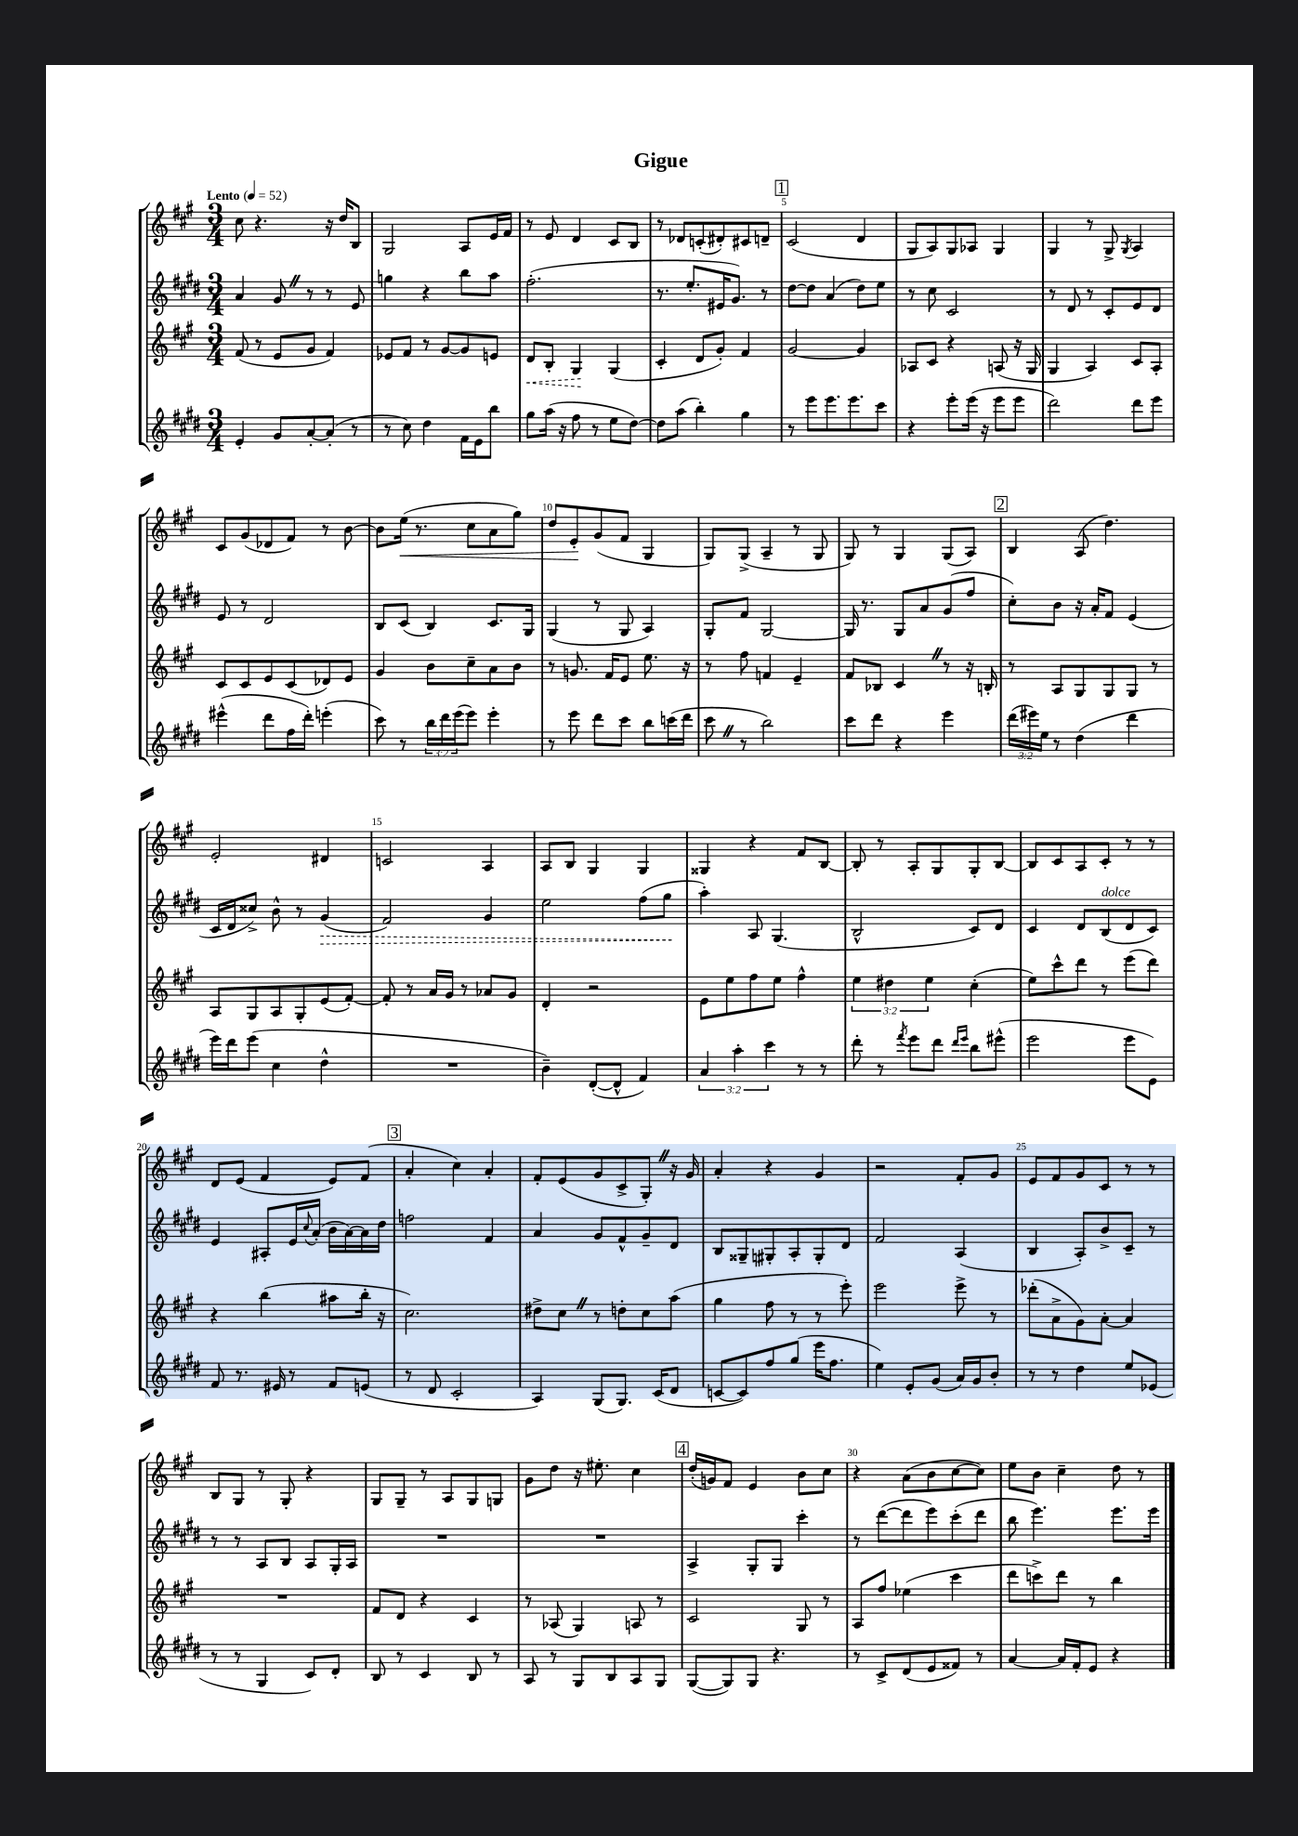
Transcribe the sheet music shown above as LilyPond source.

\header { title = "Gigue" }
<<
\new StaffGroup <<
\new Staff = "s0" {
    \clef treble \key a \major \numericTimeSignature \time 3/4 \tempo "Lento" 4 = 52
    cis''8 r4. r16 d''16 b8 |
    gis2 a8 e'16 fis'16 |
    r8 e'8 d'4 cis'8 b8 |
    r8 des'8 c'8-.( dis'8-.) cis'8 d'8-- |
    \mark \markup { \box "1" } cis'2( d'4 |
    gis8 a8) gis8 aes8 gis4 |
    gis4 r8 gis8-> \acciaccatura { gis8 } a4 |
    cis'8 gis'8( des'8 fis'8) r8 b'8~ |
    b'8 e''16\<( r8. cis''8 a'8 gis''8) |
    d''8 e'8-.\! gis'8( fis'8 gis4 |
    gis8) gis8->( a4-- r8 gis8 |
    gis8) r8 gis4 gis8( a8) |
    \mark \markup { \box "2" } b4 a8( d''4.) |
    e'2-. dis'4 |
    c'2 a4 |
    a8 b8 gis4 gis4 |
    gisis4 r4 fis'8 b8~ |
    b8-. r8 a8-. gis8 gis8-. b8~ |
    b8 cis'8 a8 cis'8-. r8 r8 |
    d'8 e'8( fis'4 e'8) fis'8( |
    \mark \markup { \box "3" } a'4-. cis''4) a'4-. |
    fis'8-. e'8( gis'8 cis'8-> gis8-.) \once \override BreathingSign.text = \markup { \musicglyph "scripts.caesura.straight" } \breathe r16 gis'16 |
    a'4-. r4 gis'4 |
    r2 fis'8-. gis'8 |
    e'8 fis'8 gis'8 cis'8 r8 r8 |
    b8 gis8 r8 gis8-. r4 |
    gis8 gis8-- r8 a8 gis8 g8 |
    gis'8 d''8 r16 eis''8.-. cis''4 |
    \mark \markup { \box "4" } d''16-.( g'16) fis'8 e'4 b'8 cis''8 |
    r4 a'8( b'8 cis''8~ cis''8) |
    e''8 b'8 cis''4-- d''8 r8 \bar "|." |
}
\new Staff = "s1" {
    \clef treble \key e \major \numericTimeSignature \time 3/4
    a'4 gis'8 \once \override BreathingSign.text = \markup { \musicglyph "scripts.caesura.straight" } \breathe r8 r8 e'8 |
    g''4 r4 b''8 a''8 |
    fis''2.-.( |
    r8. e''8.-. eis'16 gis'8.) r8 |
    \mark \markup { \box "1" } dis''8~ dis''8 a'4( dis''8) e''8 |
    r8 cis''8 cis'2 |
    r8 dis'8 r8 cis'8-. e'8 dis'8 |
    e'8 r8 dis'2 |
    b8 cis'8( b4) cis'8. gis16 |
    gis4( r8 gis8 a4) |
    gis8-. fis'8 gis2~ |
    gis16 r8. gis8 a'8 gis'8( fis''8 |
    \mark \markup { \box "2" } cis''8-.) b'8 r16 a'16-. fis'8 e'4( |
    cis'16 dis'16 cisis''8->) b'8-^ r8 \once \override Hairpin.style = #'dashed-line gis'4\>( |
    fis'2) gis'4 |
    e''2 fis''8( gis''8\! |
    a''4-.) a8 gis4.( |
    b2-^ cis'8) dis'8 |
    cis'4 dis'8 b8^\markup { \italic "dolce" }( dis'8 cis'8) |
    e'4 ais8-. e'16 \appoggiatura { cis''8 } a'16-.( b'16 a'16~) a'16 dis''16 |
    \mark \markup { \box "3" } f''2 fis'4 |
    a'4 gis'8 fis'8-^ gis'8-- dis'8 |
    b8 gisis8-- gis8-. a8-. gis8-. dis'8 |
    fis'2 a4( |
    b4 a8-.) b'8-> cis'8-- r8 |
    r8 r8 a8 b8 a8 gis16-. a16 |
    R2. |
    R2. |
    \mark \markup { \box "4" } a4-> gis8-. gis8 cis'''4-. |
    r8 dis'''8~( dis'''8 e'''8) cis'''8-.( dis'''8 |
    b''8 e'''4.) e'''8. e'''16 \bar "|." |
}
\new Staff = "s2" {
    \clef treble \key a \major \numericTimeSignature \time 3/4 \override Staff.TupletNumber.text = #tuplet-number::calc-fraction-text
    fis'8( r8 e'8 gis'8 fis'4) |
    ees'8 fis'8 r8 gis'8~ gis'8 e'8 |
    \once \override Hairpin.style = #'dashed-line d'8\< b8-. gis4\! gis4( |
    cis'4-. d'8 gis'8-.) fis'4 |
    \mark \markup { \box "1" } gis'2~ gis'4 |
    aes8 cis'8 r4 a8( r16 gis16 |
    gis4 a4) cis'8 a8-. |
    cis'8 cis'8 e'8 cis'8( des'8) e'8 |
    gis'4 b'8 cis''8-- a'8 b'8 |
    r8 g'8. fis'16 e'8 e''8. r16 |
    r8 fis''8 f'4 e'4-- |
    fis'8 bes8 cis'4 \once \override BreathingSign.text = \markup { \musicglyph "scripts.caesura.straight" } \breathe r8 r16 b16-. |
    \mark \markup { \box "2" } r8 a8 gis8 gis8 gis8 r8 |
    a8 gis8 a8 gis8-. e'8( fis'8~-.) |
    fis'8-. r8 a'16 gis'16 r8 aes'8 gis'8 |
    d'4-. r2 |
    e'8 e''8 fis''8 e''8 fis''4-^ |
    \tuplet 3/2 { e''4 dis''4 e''4 } cis''4-.( |
    e''8) cis'''8-^ d'''8 r8 e'''8( d'''8) |
    r4 b''4( ais''8 b''16-. r16 |
    \mark \markup { \box "3" } cis''2.) |
    dis''8-> cis''8 \once \override BreathingSign.text = \markup { \musicglyph "scripts.caesura.straight" } \breathe r8 d''8-. cis''8 a''8( |
    gis''4 fis''8 r8 r8 e'''8-.) |
    e'''2 e'''8-> r8 |
    des'''8-.( a'8-> gis'8) a'8~-. a'4 |
    R2. |
    fis'8 d'8 r4 cis'4 |
    r8 aes8( gis4) a8 r8 |
    \mark \markup { \box "4" } cis'2 gis8 r8 |
    a8 fis''8 ees''4( cis'''4 |
    d'''8 c'''8->) d'''8 r8 b''4 \bar "|." |
}
\new Staff = "s3" {
    \clef treble \key e \major \numericTimeSignature \time 3/4 \override Staff.TupletNumber.text = #tuplet-number::calc-fraction-text
    e'4-. gis'8 a'8~-. a'8-.( r8 |
    r8 cis''8) dis''4 fis'16 e'16 b''8 |
    gis''8 a''16( r16 fis''8 r8 e''8 dis''8~) |
    dis''8 a''8( b''4-.) gis''4 |
    \mark \markup { \box "1" } r8 e'''8 e'''8. e'''8. cis'''8 |
    r4 e'''8-. e'''16( r16 e'''8 e'''8 |
    dis'''2) dis'''8 e'''8 |
    eis'''4-^( dis'''8 fis''16 dis'''16-.) e'''4-.( |
    cis'''8) r8 \tuplet 3/2 { b''16 dis'''16 e'''16( } e'''8) e'''4-. |
    r8 e'''8 dis'''8 cis'''8 b''8 c'''16( dis'''16 |
    cis'''8 \once \override BreathingSign.text = \markup { \musicglyph "scripts.caesura.straight" } \breathe r8 b''2) |
    cis'''8 dis'''8 r4 e'''4 |
    \mark \markup { \box "2" } \tuplet 3/2 { dis'''16( eis'''16) e''16 } r8 dis''4( dis'''4 |
    e'''16) dis'''16 e'''8( cis''4 dis''4-^ |
    R2. |
    b'4--) dis'8~-.( dis'8-^ fis'4) |
    \tuplet 3/2 { a'4 a''4-. cis'''4 } r8 r8 |
    dis'''8-. r8 \acciaccatura { fis'''8 } e'''8 dis'''8 \grace { dis'''16 e'''16 } b''8 eis'''8-^( |
    e'''2 e'''8 e'8) |
    fis'8 r8. eis'16 r8 fis'8 e'8( |
    \mark \markup { \box "3" } r8 dis'8 cis'2-. |
    a4) gis8( gis8.) cis'16( dis'8 |
    c'8~ c'8) fis''8 gis''8( e'''16 fis''8. |
    e''4) e'8-. gis'8( a'16) gis'16 b'8-. |
    r8 r8 dis''4 e''8 ees'8( |
    r8 r8 gis4 cis'8) dis'8-. |
    b8 r8 cis'4 b8 r8 |
    a8 r8 gis8 b8 a8 gis8 |
    \mark \markup { \box "4" } gis8~( gis8) gis8 r4. |
    r8 cis'8-> dis'8( e'8 fisis'8) r8 |
    a'4~ a'16 fis'16-. e'8 r4 \bar "|." |
}
>>
>>
\layout { \context { \Score \override BarNumber.break-visibility = ##(#f #t #t) barNumberVisibility = #(every-nth-bar-number-visible 5) } }
